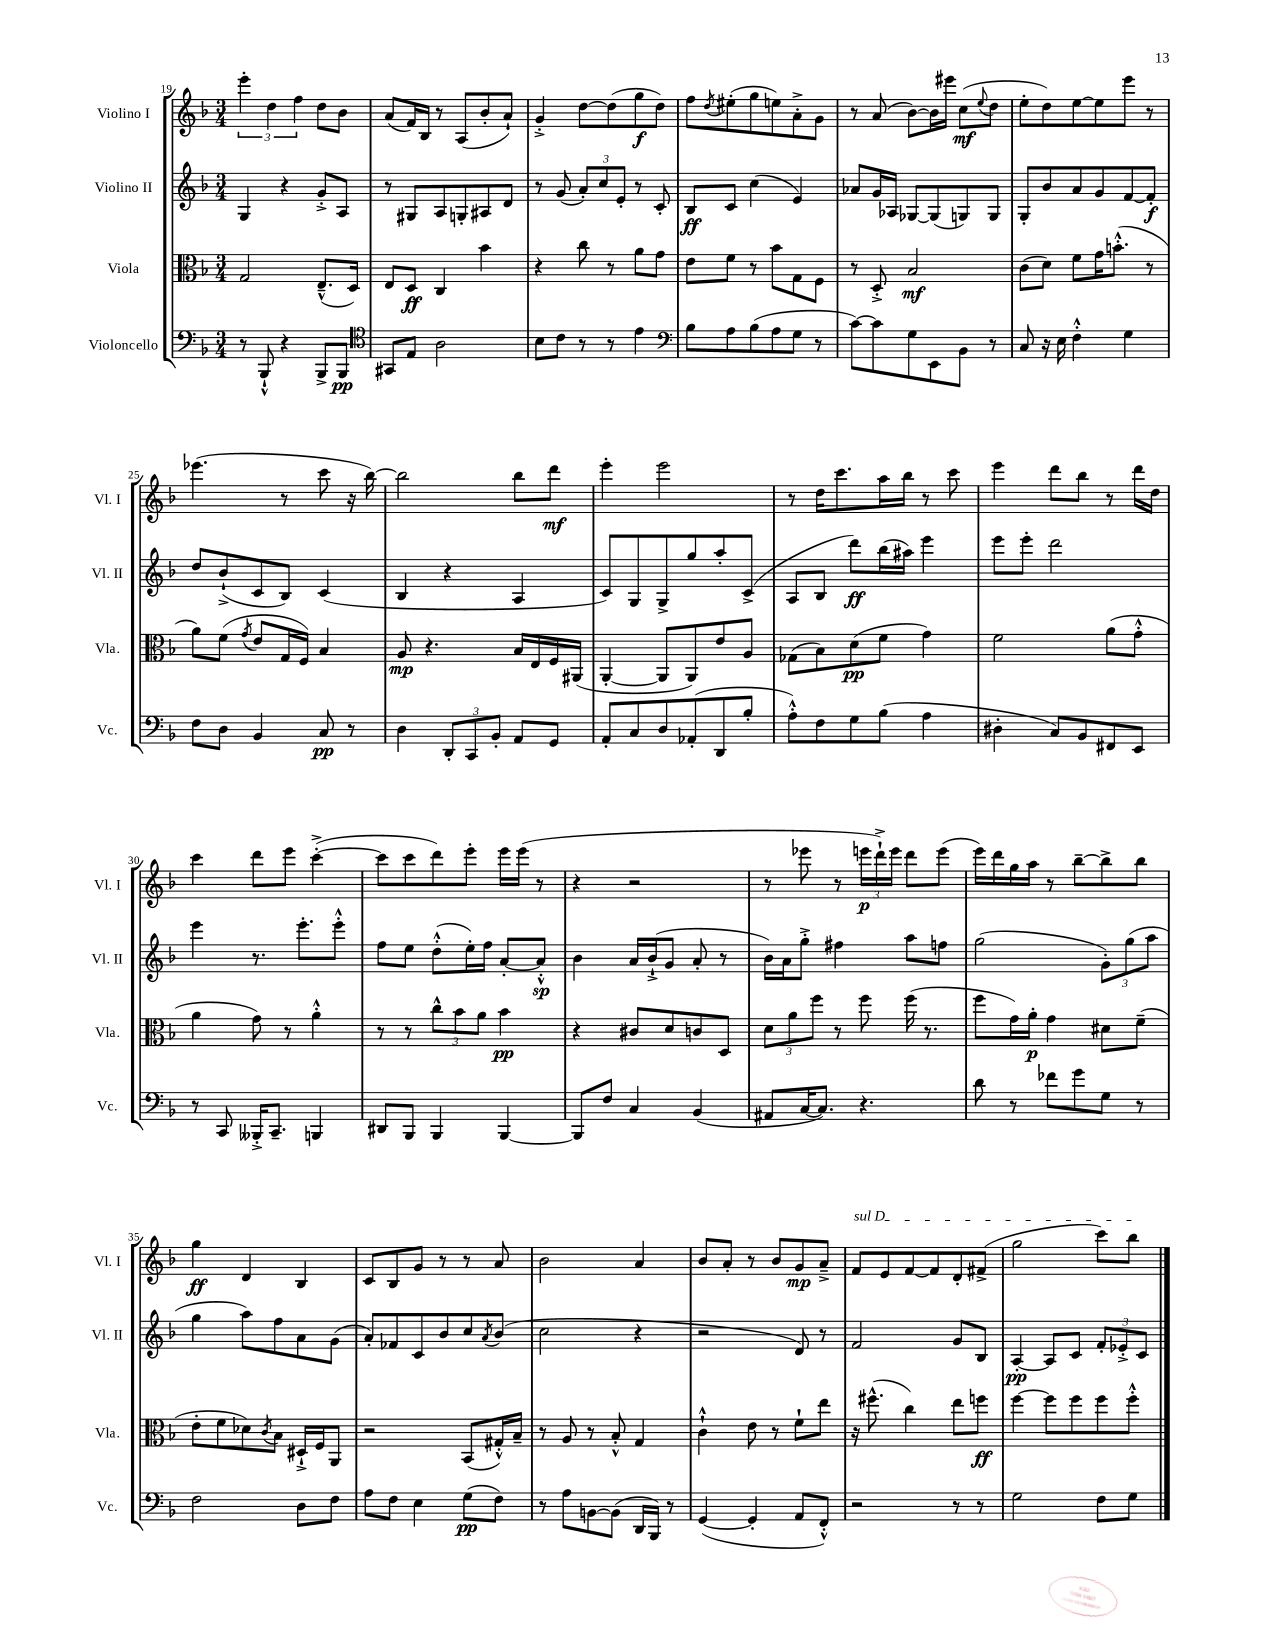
<<
\new StaffGroup <<
\new Staff = "s0" \with { instrumentName = "Violino I" shortInstrumentName = "Vl. I" } {
    \clef treble \key f \major \numericTimeSignature \time 3/4
    \tuplet 3/2 { e'''4-. d''4 f''4 } d''8 bes'8 |
    a'8( f'16) bes16 r8 a8( bes'8-. a'8-!) |
    g'4-.-> d''8~ d''8( g''8\f d''8) |
    f''8 \acciaccatura { d''8 } eis''8-.( g''8 e''8) a'8-.-> g'8 |
    r8 a'8( bes'8~) bes'16 eis'''16 c''8\mf( \appoggiatura { e''8 } d''8 |
    e''8-. d''8) e''8~ e''8 e'''8 r8 |
    ees'''4.( r8 c'''8 r16 bes''16~) |
    bes''2 bes''8 d'''8\mf |
    e'''4-. e'''2 |
    r8 d''16 c'''8. a''16 bes''16 r8 c'''8 |
    e'''4 d'''8 bes''8 r8 d'''16 d''16 |
    c'''4 d'''8 e'''8 c'''4~-.->( |
    c'''8 c'''8 d'''8) e'''8-. e'''16 e'''16( r8 |
    r4 r2 |
    r8 ees'''8 r8 \tuplet 3/2 { e'''16\p d'''16-!->) e'''16 } d'''8 e'''8( |
    e'''16) d'''16 g''16 a''16 r8 bes''8~-- bes''8-> bes''8 |
    g''4\ff d'4 bes4 |
    c'8 bes8 g'8 r8 r8 a'8 |
    bes'2 a'4 |
    bes'8 a'8-. r8 bes'8 g'8\mp a'8---> |
    \once \override TextSpanner.bound-details.left.text = \markup { \italic "sul D" } f'8\startTextSpan e'8 f'8~ f'8 d'8-. fis'8->( |
    g''2 c'''8) bes''8\stopTextSpan \bar "|." |
}
\new Staff = "s1" \with { instrumentName = "Violino II" shortInstrumentName = "Vl. II" } {
    \clef treble \key f \major \numericTimeSignature \time 3/4
    g4 r4 g'8-.-> a8 |
    r8 gis8 a8 g8-. ais8 d'8 |
    r8 g'8( \tuplet 3/2 { a'8-.) c''8 e'8-. } r8 c'8-. |
    bes8\ff c'8 c''4( e'4) |
    aes'8 g'16 aes16 ges8~ ges8( g8) g8 |
    g8-. bes'8 a'8 g'8 f'8~ f'8-.\f |
    d''8 bes'8-!->( c'8 bes8) c'4( |
    bes4 r4 a4 |
    c'8) g8 g8-> g''8 a''8-. c'8->( |
    a8 bes8 d'''8\ff) bes''16( ais''16) e'''4 |
    e'''8 e'''8-. d'''2 |
    e'''4 r8. e'''8.-. e'''8-.-^ |
    f''8 e''8 d''8-.-^( e''16-.) f''16 a'8~-. a'8-.-^\sp |
    bes'4 a'16 bes'16-!->( g'8 a'8-. r8 |
    bes'16) a'16 g''8-.-> fis''4 a''8 f''8 |
    g''2( \tuplet 3/2 { g'8-.) g''8( a''8 } |
    g''4 a''8) f''8 a'8 g'8( |
    a'8-.) fes'8 c'8 bes'8 c''8 \acciaccatura { a'8 } bes'8( |
    c''2 r4 |
    r2 d'8) r8 |
    f'2 g'8 bes8 |
    a4~-.\pp a8 c'8 \tuplet 3/2 { f'8-. ees'8-.-> c'8 } \bar "|." |
}
\new Staff = "s2" \with { instrumentName = "Viola" shortInstrumentName = "Vla." } {
    \clef alto \key f \major \numericTimeSignature \time 3/4
    g2 e8.---^( d16) |
    e8 d8\ff c4 bes'4 |
    r4 c''8 r8 a'8 g'8 |
    e'8 f'8 r8 bes'8 g8 f8 |
    r8 d8-.-> bes2\mf |
    c'8( d'8) f'8 g'16 b'8.-.-^( r8 |
    a'8) f'8( \acciaccatura { g'8 } e'8 g16 f16) bes4 |
    a8\mp r4. bes16 e16 f16 ais,16( |
    a,4~-. a,8 a,8) e'8 a8 |
    ges8( bes8) d'8\pp( f'8 g'4) |
    f'2 a'8( g'8-.-^ |
    a'4 g'8) r8 a'4-.-^ |
    r8 r8 \tuplet 3/2 { c''8-^ bes'8 a'8 } bes'4\pp |
    r4 cis'8 d'8 c'8 d8 |
    \tuplet 3/2 { d'8 a'8 f''8 } r8 f''8 f''16( r8. |
    f''8 g'16) a'16-.\p g'4 dis'8 f'8--( |
    e'8-. f'8 des'8) \acciaccatura { c'8 } bes8 dis16-!-> f16 a,8 |
    r2 bes,8( gis16-.-^) bes16-- |
    r8 a8 r8 bes8-.-^ g4 |
    c'4-!-^ e'8 r8 f'8-! e''8 |
    r16 fis''8.-^( c''4) e''8 f''8\ff |
    f''4~ f''8 f''8 f''8 f''8-.-^ \bar "|." |
}
\new Staff = "s3" \with { instrumentName = "Violoncello" shortInstrumentName = "Vc." } {
    \clef bass \key f \major \numericTimeSignature \time 3/4
    r8 bes,,8-!-^ r4 bes,,8-> bes,,8\pp |
    \clef tenor gis,8 e8 a2 |
    bes8 c'8 r8 r8 e'4 |
    \clef bass bes8 a8 bes8( a8 g8 r8 |
    c'8~) c'8 g8 e,8 bes,8 r8 |
    c8 r16 e16 f4-.-^ g4 |
    f8 d8 bes,4 c8\pp r8 |
    d4 \tuplet 3/2 { d,8-. c,8 bes,8-. } a,8 g,8 |
    a,8-. c8 d8 aes,8-.( d,8 bes8-. |
    a8-.-^) f8 g8 bes8( a4 |
    dis4-. c8) bes,8 fis,8 e,8 |
    r8 c,8 beses,,16-.-> c,8.-- b,,4 |
    dis,8 bes,,8 bes,,4 bes,,4~ |
    bes,,8 f8 c4 bes,4( |
    ais,8 c16~ c8.) r4. |
    d'8 r8 fes'8 g'8 g8 r8 |
    f2 d8 f8 |
    a8 f8 e4 g8\pp( f8) |
    r8 a8 b,8~ b,8( d,16 bes,,16) r8 |
    g,4~( g,4-. a,8 f,8-.-^) |
    r2 r8 r8 |
    g2 f8 g8 \bar "|." |
}
>>
>>
\layout { \context { \Score currentBarNumber = #19 } }
